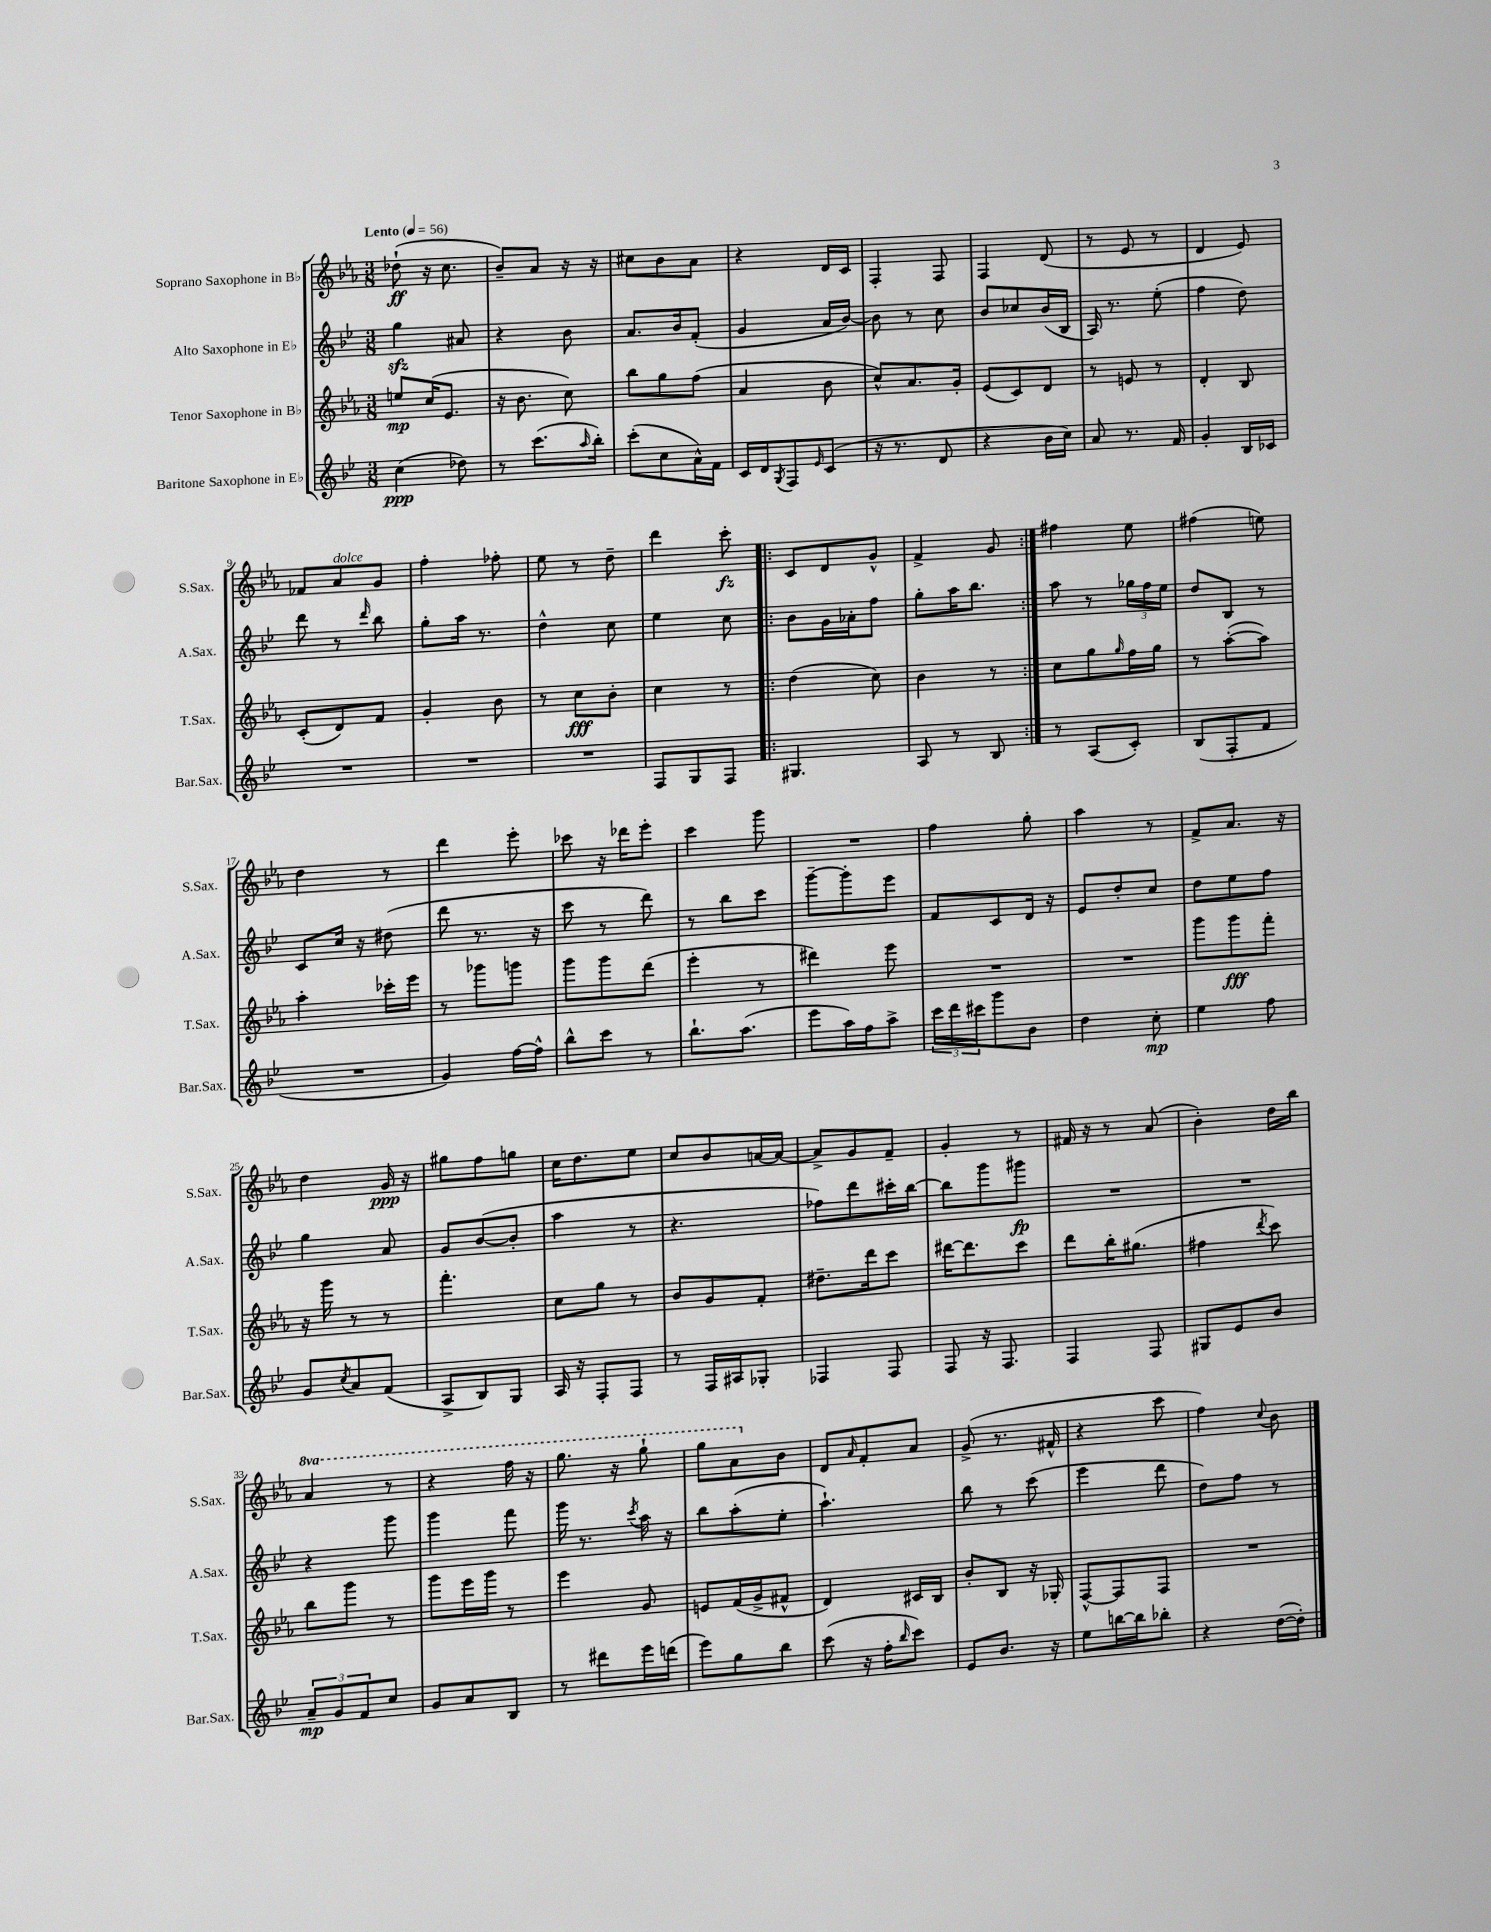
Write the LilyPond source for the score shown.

<<
\new StaffGroup <<
\new Staff = "s0" \with { instrumentName = "Soprano Saxophone in Bb" shortInstrumentName = "S.Sax." } {
    \clef treble \key ees \major \numericTimeSignature \time 3/8 \set Staff.ottavationMarkups = #ottavation-simple-ordinals \tempo "Lento" 4 = 56
    des''8-!\ff( r16 c''8. |
    bes'8--) aes'8 r16 r16 |
    cis''8 bes'8 aes'8 |
    r4 d'16 c'16 |
    f4-. f8 |
    f4 d'8( |
    r8 ees'8 r8 |
    d'4 ees'8) |
    fes'8 aes'8^\markup { \italic "dolce" } g'8 |
    f''4-. fes''8-. |
    ees''8 r8 d''8-- |
    d'''4 c'''8-.\fz |
    \repeat volta 2 { c'8 d'8 g'8-^ |
    f'4-> g'8 | }
    fis''4 ees''8 |
    fis''4( e''8) |
    d''4 r8 |
    d'''4 ees'''8-. |
    ces'''8 r16 des'''16 ees'''8-. |
    c'''4 g'''8 |
    R4. |
    f''4 g''8-. |
    aes''4 r8 |
    f'8-> aes'8. r16 |
    d''4 g'16\ppp r16 |
    gis''8 f''8 g''8 |
    c''16 d''8. ees''8 |
    c''8 bes'8 a'16~ a'16~ |
    a'8-> g'8 f'8-- |
    g'4-. r8 |
    fis'16 r16 r8 aes'8( |
    bes'4-.) d''16 bes''16 |
    \ottava #1 aes''4 r8 |
    r4 f'''16 r16 |
    g'''8. r16 g'''8-! |
    g'''8 aes''8 \ottava #0 bes'8 |
    d'8 \grace { aes'16 } f'8-. aes'8 |
    g'8->( r8. fis'16-^ |
    r4 c'''8 |
    f''4) \appoggiatura { c''8 } bes'8 \bar "|." |
}
\new Staff = "s1" \with { instrumentName = "Alto Saxophone in Eb" shortInstrumentName = "A.Sax." } {
    \clef treble \key bes \major \numericTimeSignature \time 3/8
    g''4\sfz ais'8 |
    r4 bes'8 |
    a'8. bes'16 f'8-.( |
    g'4 a'16 bes'16~) |
    bes'8 r8 c''8 |
    bes'8 ces''8 bes'16( bes16 |
    a16) r8. ees''8-.( |
    f''4 d''8) |
    d'''8 r8 \grace { d'''16 } bes''8 |
    g''8-. a''16 r8. |
    d''4-^ c''8 |
    ees''4 c''8 |
    \repeat volta 2 { bes'8 g'16 aes'16-. f''8 |
    g''8-. a''16 bes''8. | }
    a''8 r8 \tuplet 3/2 { ges''16 f''16 ees''16 } |
    d''8 bes8 r8 |
    c'8 c''16 r16 dis''8( |
    d'''8 r8. r16 |
    c'''8 r8 d'''8) |
    r8 bes''8 c'''8 |
    g'''8~-- g'''8-. ees'''8 |
    f'8 c'8 d'16 r16 |
    ees'8 d''8-. c''8 |
    d''8 ees''8 f''8 |
    g''4 a'8 |
    g'8 bes'8~( bes'8-. |
    a''4 r8 |
    r4. |
    fes''8) d'''8 cis'''16-. bes''16~ |
    bes''8 g'''8 gis'''8\fp |
    R4. |
    R4. |
    r4 g'''8 |
    g'''4 f'''8 |
    g'''16 r8. \acciaccatura { c'''8 } a''16 r16 |
    bes''8 a''8-.( ees''8-. |
    a''4.-!) |
    bes''8 r8 c'''8( |
    ees'''4 d'''8 |
    d''8) f''8 r8 \bar "|." |
}
\new Staff = "s2" \with { instrumentName = "Tenor Saxophone in Bb" shortInstrumentName = "T.Sax." } {
    \clef treble \key ees \major \numericTimeSignature \time 3/8
    e''8\mp c''16( ees'8. |
    r16 bes'8. c''8) |
    bes''8 g''8 f''8( |
    aes'4 bes'8 |
    c''8-^) aes'8. g'16-. |
    ees'8( c'8) d'8 |
    r8 e'8 r8 |
    d'4-. bes8 |
    c'8-.( d'8) f'8 |
    g'4-. bes'8 |
    r8 c''8\fff bes'8-. |
    c''4 r8 |
    \repeat volta 2 { d''4( c''8) |
    bes'4 r8 | }
    c''8 g''8 \grace { g''16 } f''16 g''16 |
    r8 aes''8~-.( aes''8) |
    aes''4-. ces'''16-. ees'''16 |
    r8 ges'''8 g'''8 |
    g'''8 g'''8 d'''8( |
    ees'''4-. r8 |
    dis'''4) ees'''8 |
    R4. |
    R4. |
    g'''8 g'''8\fff f'''8-. |
    r16 g'''16 r8 r8 |
    f'''4.-. |
    c''8 g''8 r8 |
    bes'8 g'8 f'8-. |
    dis''8.-- d'''16 c'''8 |
    dis'''16~ dis'''8. c'''8 |
    d'''8 bes''16-. gis''8.( |
    fis''4 \acciaccatura { d'''8 } c'''8) |
    bes''8 g'''8 r8 |
    g'''8 ees'''16 g'''16 r8 |
    ees'''4 g'8 |
    e'8 f'16( g'16-> fis'8-^ |
    d'4) cis'16 bes16 |
    bes'8-. bes8 r16 ges16-. |
    f8~-^ f8 f8 |
    R4. \bar "|." |
}
\new Staff = "s3" \with { instrumentName = "Baritone Saxophone in Eb" shortInstrumentName = "Bar.Sax." } {
    \clef treble \key bes \major \numericTimeSignature \time 3/8
    c''4\ppp( des''8) |
    r8 c'''8.( \grace { a''16 } bes''16-.) |
    c'''8-.( c''8 a'16-^) f'16 |
    c'16 d'16 \acciaccatura { g8 } f8 \grace { ees'16 } c'8( |
    r16 r8. d'8 |
    r4 bes'16 c''16) |
    a'8 r8. f'16 |
    g'4-. bes16 ces'16 |
    R4. |
    R4. |
    R4. |
    f8 g8 f8 |
    \repeat volta 2 { gis4. |
    a8 r8 bes8 | }
    r8 a8( c'8-.) |
    bes8( f8-. f'8 |
    R4. |
    g'4) f''16~ f''16-^ |
    bes''8-^ c'''8 r8 |
    bes''8.-! a''8.( |
    ees'''8 a''16) f''16 a''8-> |
    \tuplet 3/2 { c'''16 d'''16 cis'''16 } g'''8 bes'8 |
    d''4 c''8-.\mp |
    ees''4 f''8 |
    g'8 \acciaccatura { c''8 } a'8 f'8( |
    a8-> bes8) g8 |
    a16 r16 f8-. f8 |
    r8 f16 ais16 ges8-. |
    fes4 fes8 |
    f8 r16 f8. |
    f4 f8 |
    gis8 ees'8 bes'8 |
    \tuplet 3/2 { a'8--\mp g'8 f'8 } c''8 |
    g'8 a'8 bes8 |
    r8 dis'''8 ees'''16 d'''16( |
    ees'''8) g''8 bes''8 |
    c'''8( r16 f''16-. \grace { bes''16 } c'''8) |
    ees'8 bes'8. r16 |
    ees''8 b''16~ b''16 bes''8-. |
    r4 d''16~( d''16-.) \bar "|." |
}
>>
>>
